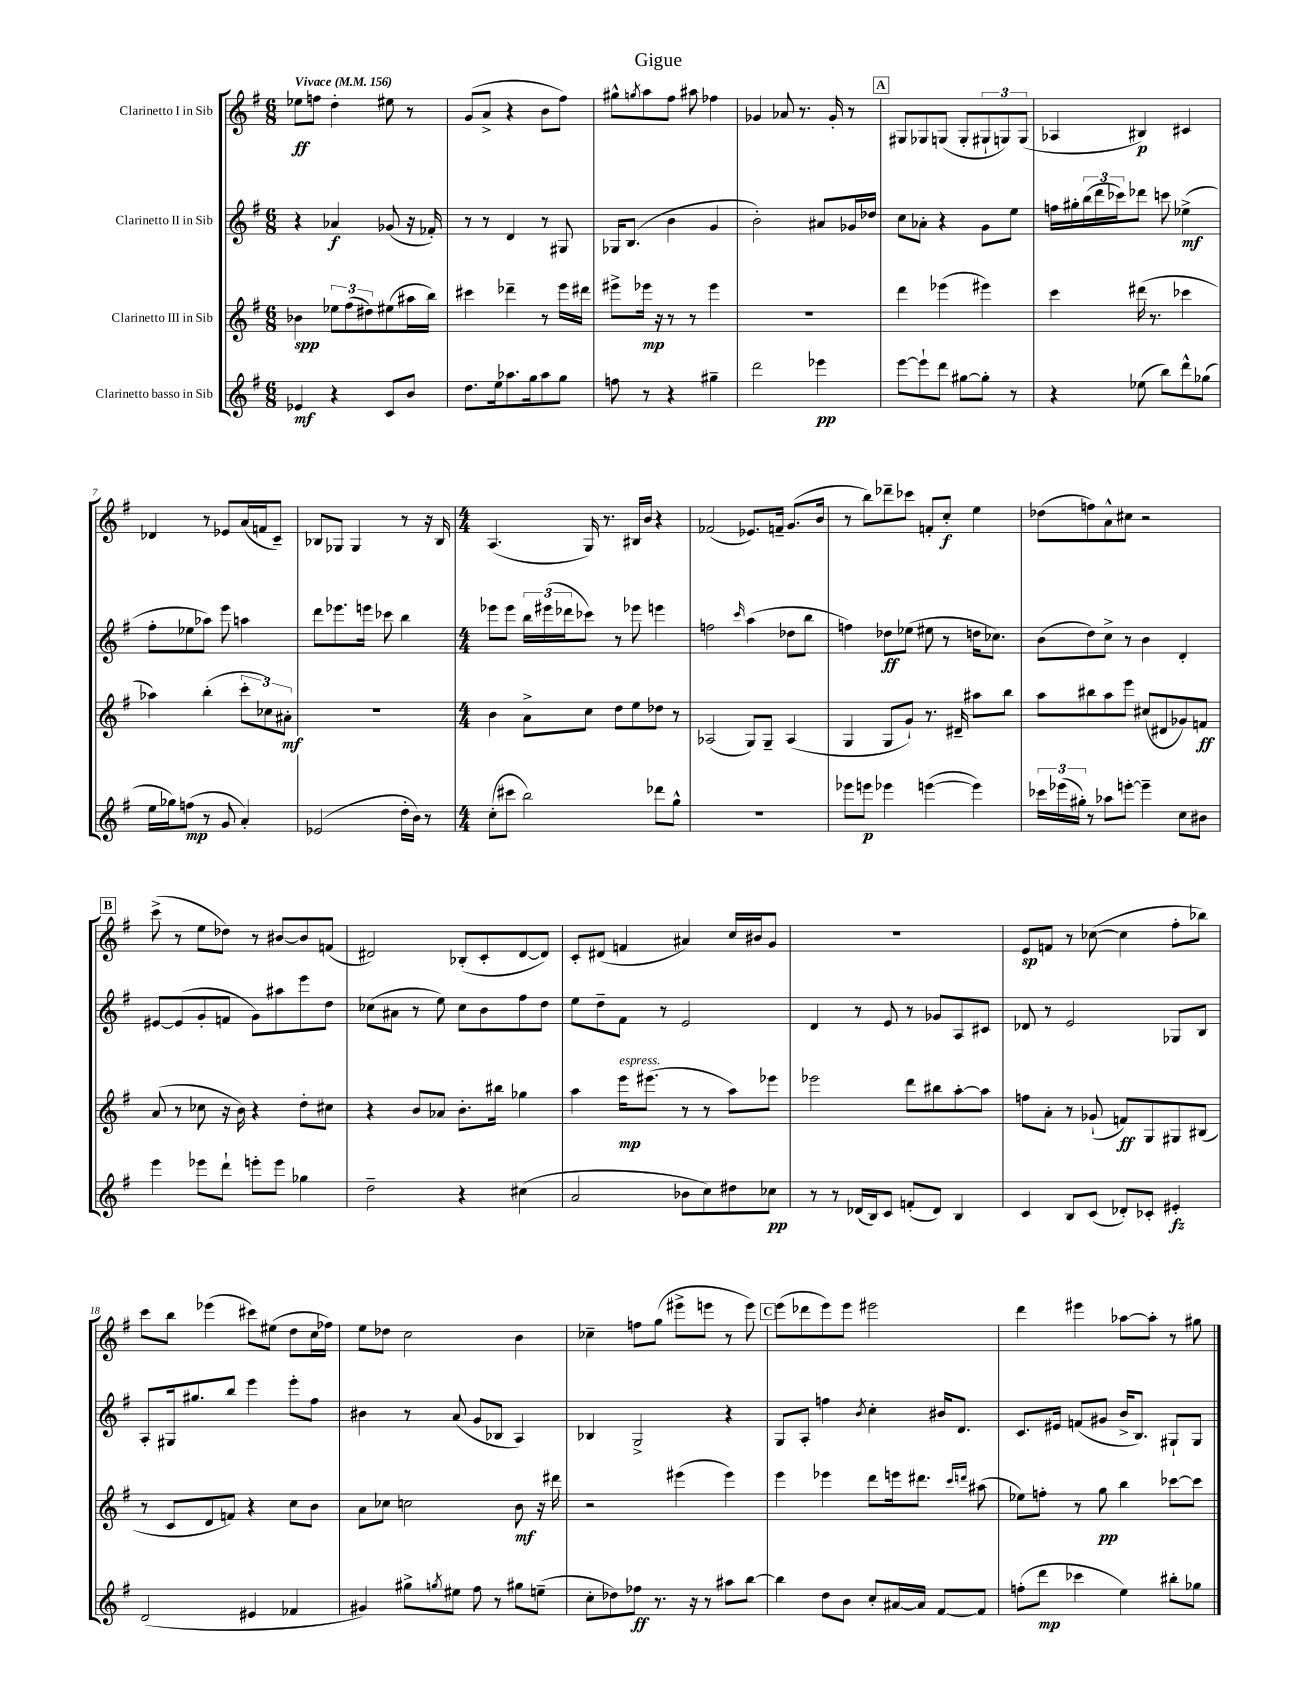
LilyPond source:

\header { title = "Gigue" }
<<
\new StaffGroup <<
\new Staff = "s0" \with { instrumentName = "Clarinetto I in Sib" } {
    \clef treble \key g \major \numericTimeSignature \time 6/8 \tempo "Vivace" 4 = 156
    ees''8\ff f''8 d''4-. eis''8 r8 |
    g'8( a'8-> r4 b'8 fis''8) |
    gis''8-^ \acciaccatura { g''8 } a''8 fis''8 ais''8 fes''4 |
    ges'4 aes'8 r8. ges'16-. r8 |
    \mark \markup { \box "A" } gis8 ges8 g8( g8-. \tuplet 3/2 { gis8-! g8) g8( } |
    aes4 bis4\p) cis'4 |
    des'4 r8 ees'8 a'16( f'16 c'8--) |
    bes8 ges8 ges4 r8 r16 bes16 |
    \numericTimeSignature \time 4/4 a4.( g16) r8. bis16 b'16 r4 |
    fes'2( ees'8.) f'16-- g'8.( b'16 |
    r8 b''8) des'''8-- ces'''8 f'8-. c''8-.\f e''4 |
    des''8( f''8) a'8-^ cis''8 r2 |
    \mark \markup { \box "B" } c'''8->( r8 e''8 des''8) r8 bis'8~ bis'8 f'8( |
    dis'2) bes8-.( c'8-. dis'8~ dis'8) |
    c'8-. dis'8( f'4 ais'4) c''16 bis'16 g'8 |
    R1 |
    e'8\sp f'8 r8 ces''8~( ces''4 fis''8-. bes''8) |
    c'''8 b''8 ees'''4( cis'''8) eis''8( d''8 c''16 fes''16) |
    e''8 des''8 c''2 b'4 |
    ces''4-- f''8 g''8( eis'''8-> e'''8 r8 e'''8) |
    \mark \markup { \box "C" } e'''8( des'''8 e'''8) e'''8 eis'''2 |
    d'''4 eis'''4 aes''8~ aes''8-. r8 gis''8 \bar "|." |
}
\new Staff = "s1" \with { instrumentName = "Clarinetto II in Sib" } {
    \clef treble \key g \major \numericTimeSignature \time 6/8
    r4 aes'4\f ges'8( r16 fes'16-.) |
    r8 r8 d'4 r8 gis8 |
    ges16 b8.( b'4 g'4 |
    b'2-.) ais'8 ges'16 des''16 |
    \mark \markup { \box "A" } c''8 aes'8-. r4 g'8 e''8 |
    f''16 gis''16-. \tuplet 3/2 { b''16( d'''16 ces'''16) } des'''8 c'''8 ees''4->\mf( |
    fis''8-. ees''8 aes''8) e'''8 a''4 |
    d'''8 ees'''8. e'''16 ces'''8 b''4 |
    \numericTimeSignature \time 4/4 ees'''8 ees'''8 \tuplet 3/2 { b''16 eis'''16( des'''16 } ces'''8) r8 ees'''8 e'''4 |
    f''2 \grace { c'''16 } a''4( des''8 b''8 |
    f''4) des''8\ff ees''8( eis''8 r8 d''16 ces''8.) |
    b'8( d''8) c''8-> r8 b'4 d'4-. |
    \mark \markup { \box "B" } eis'8~ eis'8( g'8-. f'8 g'8) ais''8 e'''8 d''8 |
    ces''8( ais'8 r8 e''8) ces''8 b'8 fis''8 d''8 |
    e''8 d''8-- fis'8 r8 e'2 |
    d'4 r8 e'8 r8 ges'8 a8 cis'8 |
    des'8 r8 e'2 ges8 b8 |
    a8-. gis16 gis''8. b''8 e'''4 e'''8-. fis''8 |
    bis'4 r8 a'8( g'8 bes8 a4) |
    bes4 g2-> r4 |
    \mark \markup { \box "C" } g8 a8-. f''4 \acciaccatura { b'8 } c''4-. bis'16 d'8. |
    c'8. eis'16 f'8( gis'8 b'16-> b8.) gis8-! gis8 \bar "|." |
}
\new Staff = "s2" \with { instrumentName = "Clarinetto III in Sib" } {
    \clef treble \key g \major \numericTimeSignature \time 6/8
    bes'4\spp \tuplet 3/2 { ees''8 fis''8( dis''8) } eis''8( ais''16 b''16) |
    cis'''4 des'''4-- r8 e'''16 dis'''16 |
    eis'''8-> ees'''16\mp r16 r8 r8 ees'''4 |
    R2. |
    \mark \markup { \box "A" } d'''4 ees'''4( eis'''4) |
    c'''4 dis'''16( r8. ces'''4 |
    aes''4) b''4-.( \tuplet 3/2 { c'''8-. ces''8) ais'8-.\mf } |
    R2. |
    \numericTimeSignature \time 4/4 b'4 a'8-> c''8 d''8 e''8 des''8 r8 |
    aes2( g8) g8-- aes4( |
    g4 g8 g'8-!) r8. dis'16-- ais''8 b''8 |
    a''8 bis''8 a''8 e'''8 cis''8( dis'8 ges'8) f'8\ff |
    \mark \markup { \box "B" } a'8( r8 ces''8 r16 b'16) r4 d''8-. cis''8 |
    r4 b'8 aes'8 b'8.-. bis''16 ges''4 |
    a''4 e'''16\mp^\markup { \italic "espress." } eis'''8.( r8 r8 a''8) ees'''8 |
    ees'''2 d'''8 bis''8 a''8~-. a''8 |
    f''8 a'8-. r8 ges'8-!( f'8\ff) g8 gis8 bis8( |
    r8 c'8 d'8 f'8) r4 c''8 b'8 |
    a'8 ces''8 c''2 b'8\mf r16 dis'''16 |
    r2 eis'''4( eis'''4) |
    \mark \markup { \box "C" } e'''4 ees'''4 d'''8 e'''16 dis'''8. \grace { c'''16 d'''16 } ais''8( |
    ees''8) f''8-. r8 g''8\pp b''4 ces'''8~ ces'''8 \bar "|." |
}
\new Staff = "s3" \with { instrumentName = "Clarinetto basso in Sib" } {
    \clef treble \key g \major \numericTimeSignature \time 6/8
    ees'4\mf r4 c'8 b'8 |
    d''8. e''16 aes''8. g''16 aes''8 g''8 |
    f''8 r8 r4 gis''4-- |
    d'''2 ees'''4\pp |
    \mark \markup { \box "A" } e'''8~ e'''8-! d'''8 gis''8~ gis''8-. r8 |
    r4 ees''8( b''8) d'''8-^ ges''8( |
    e''16 ges''16) f''8\mp( r8 g'8 a'4-.) |
    ees'2( d''16-. b'16) r8 |
    \numericTimeSignature \time 4/4 c''8-.( cis'''8 b''2) des'''8 g''8-^ |
    R1 |
    ees'''8 e'''8\p ees'''4 e'''4~( e'''4) |
    \tuplet 3/2 { ces'''16 ees'''16( gis''16-.) } r8 aes''8 e'''8~-. e'''4-- c''8 bis'8 |
    \mark \markup { \box "B" } e'''4 ees'''8 d'''8-! e'''8-. e'''8 ges''4 |
    d''2-- r4 cis''4( |
    a'2 bes'8 c''8) dis''8 ces''8\pp |
    r8 r8 des'16( b16) c'8 f'8-.( des'8) b4 |
    c'4 b8 c'8( des'8-.) ces'8-. eis'4-.\fz |
    d'2( eis'4 fes'4 |
    gis'4) gis''8-> \acciaccatura { g''8 } eis''8 fis''8 r8 gis''8 e''8--( |
    c''8-. des''8) fes''8\ff r8. r16 r8 ais''8 b''8~ |
    \mark \markup { \box "C" } b''4 d''8 b'8 c''8-. ais'16~ ais'16 fis'8~ fis'8 |
    f''8-.( d'''8\mp ces'''4 e''4) bis''8-. ges''8 \bar "|." |
}
>>
>>
